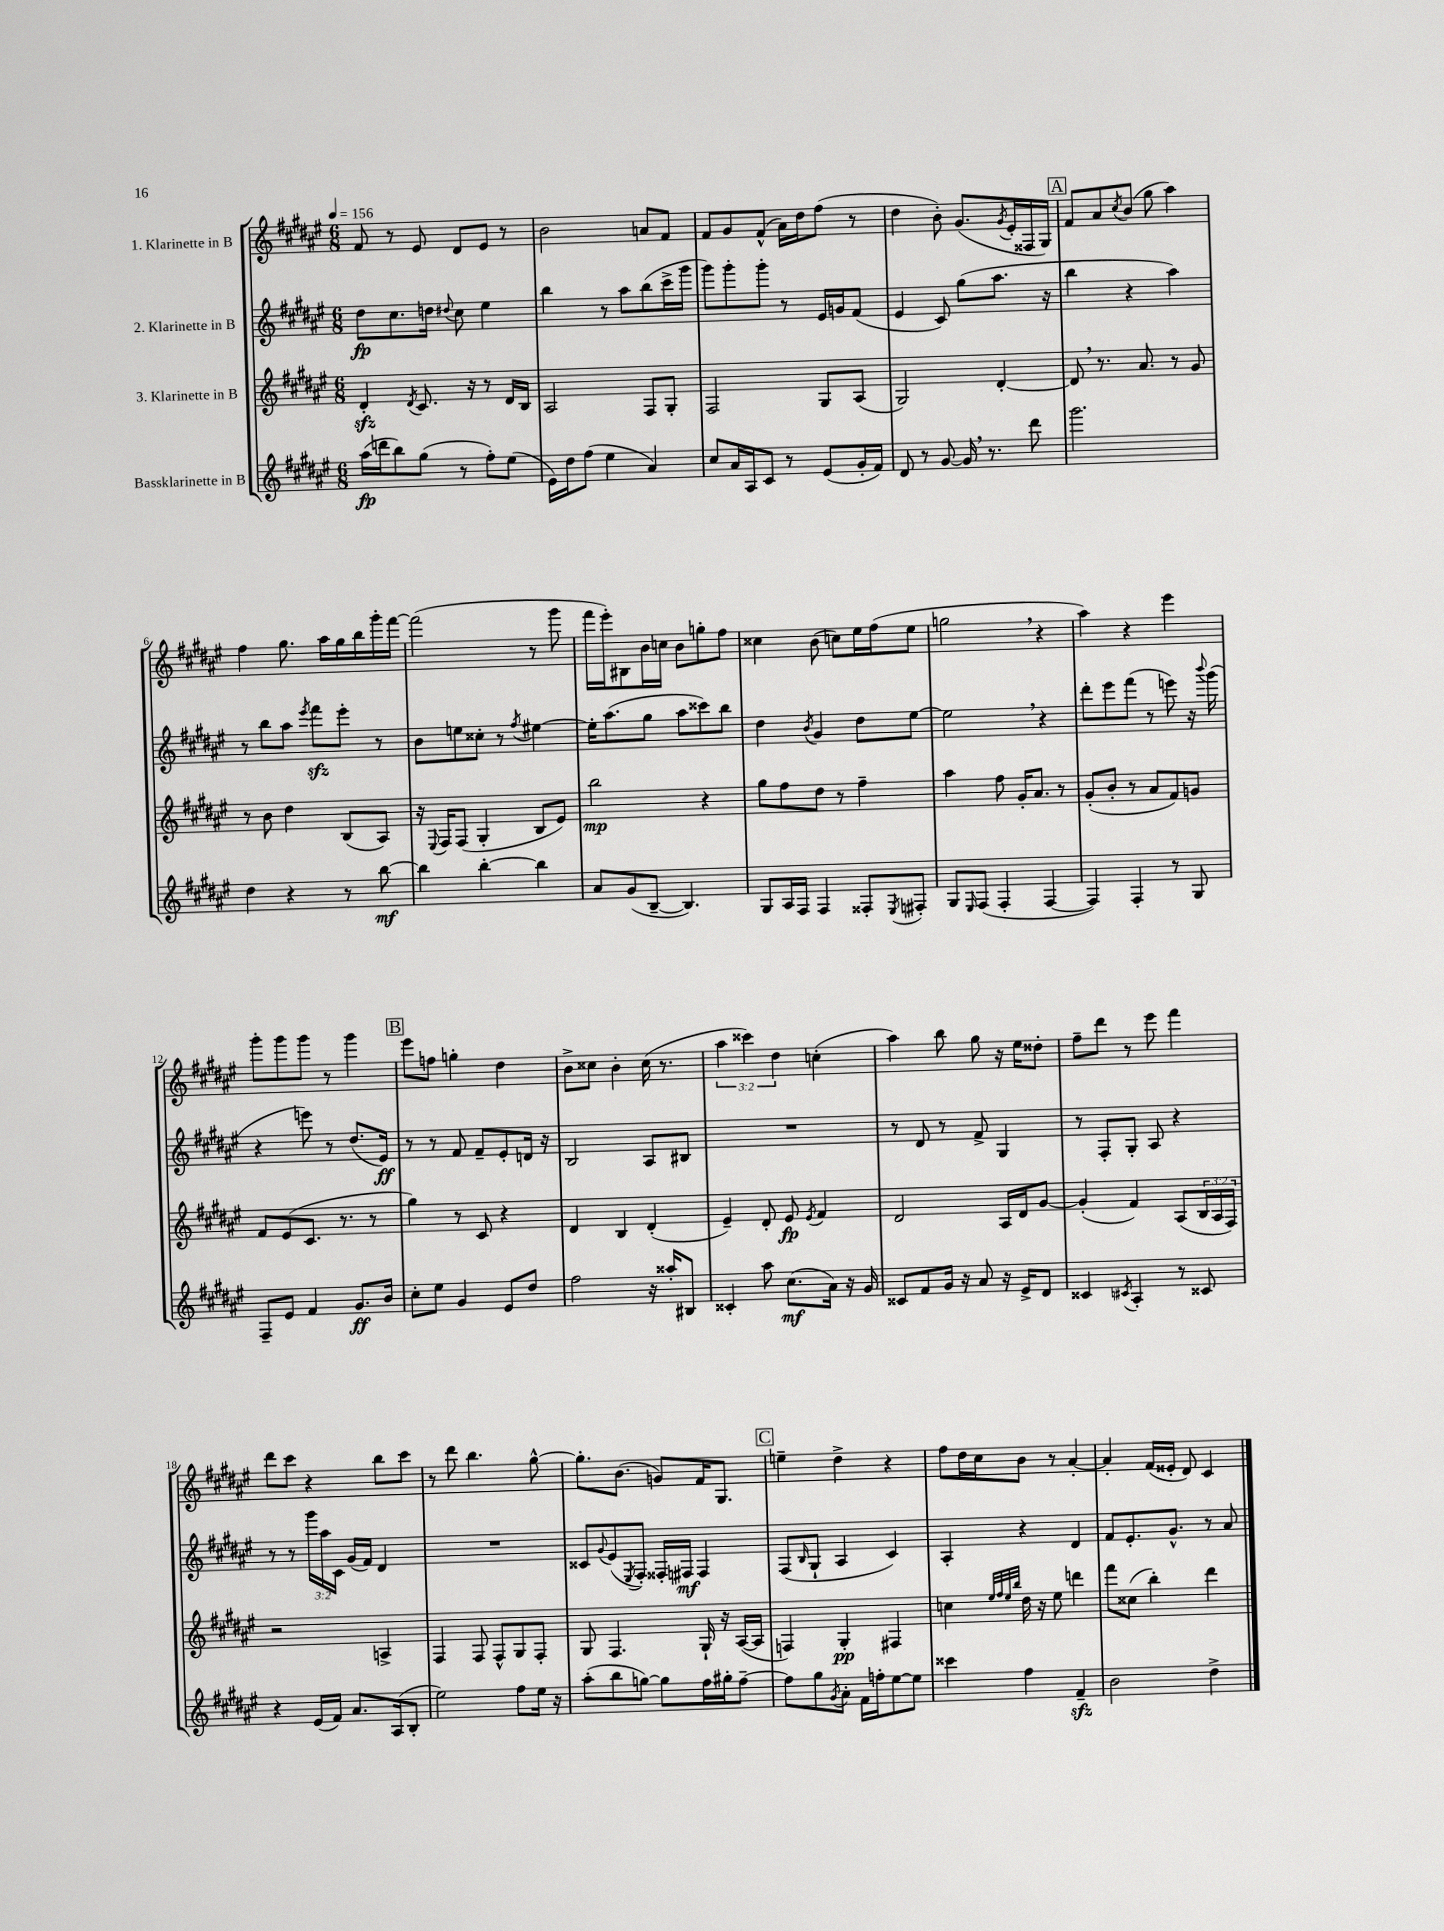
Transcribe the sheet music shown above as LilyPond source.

<<
\new StaffGroup <<
\new Staff = "s0" \with { instrumentName = "1. Klarinette in B" } {
    \clef treble \key fis \major \numericTimeSignature \time 6/8 \override Staff.TupletNumber.text = #tuplet-number::calc-fraction-text \tempo 4 = 156
    fis'8 r8 eis'8 dis'8 eis'8 r8 |
    b'2 a'8 fis'8 |
    fis'8 gis'8 fis'8-^( ais'16) dis''16 fis''8( r8 |
    dis''4 b'8-.) gis'8.( \acciaccatura { gis'8 } eis'16-. fisis16 gis16) |
    \mark \markup { \box "A" } fis'8 ais'8 \acciaccatura { cis''8 } b'8( gis''8 ais''4) |
    fis''4 gis''8. ais''16 gis''16 b''16 gis'''16-. fis'''16~ |
    fis'''2( r8 gis'''8 |
    fis'''16 eis'''16-.) bis8 b'16 c''16 b'8 g''8-. fis''8 |
    cisis''4 b'8( c''8) eis''16 fis''16( eis''8 |
    g''2 \breathe r4 |
    ais''4) r4 eis'''4 |
    gis'''8-. gis'''8 gis'''8 r8 gis'''4 |
    \mark \markup { \box "B" } eis'''8 f''8 g''4-. dis''4 |
    b'8-> cisis''8 b'4-. cisis''16( r8. |
    \tuplet 3/2 { ais''4 cisis'''4) dis''4 } c''4-.( |
    ais''4) b''8 gis''8 r16 eis''16 disis''8-. |
    fis''8-- dis'''8 r8 eis'''8 fis'''4 |
    dis'''8 cis'''8 r4 b''8 cis'''8 |
    r8 dis'''8 b''4. gis''8~-^ |
    gis''8.-. b'8.( g'8) fis'16 gis8. |
    \mark \markup { \box "C" } e''4-- dis''4-> r4 |
    fis''8 dis''16 cis''16 b'8 r8 ais'4~-. |
    ais'4-. fis'16( eisis'16-. dis'8) cis'4 \bar "|." |
}
\new Staff = "s1" \with { instrumentName = "2. Klarinette in B" } {
    \clef treble \key fis \major \numericTimeSignature \time 6/8 \override Staff.TupletNumber.text = #tuplet-number::calc-fraction-text
    dis''8\fp cis''8. d''16 \appoggiatura { dis''8 } cis''8 eis''4 |
    b''4 r8 ais''8 b''8( cis'''16-> gis'''16 |
    gis'''8) gis'''8-. gis'''8-. r8 eis'16 g'16 fis'8( |
    eis'4 cis'8) gis''8( ais''8. r16 |
    \mark \markup { \box "A" } b''4 r4 ais''4) |
    r8 b''8 ais''8 \acciaccatura { eis'''8 } fis'''8\sfz eis'''8-. r8 |
    b'8 e''8 cisis''8-. r8 \acciaccatura { fis''8 } eis''4~ |
    eis''16-. ais''8.( gis''8 ais''8 cisis'''8) b''8 |
    dis''4 \acciaccatura { b'8 } gis'4 dis''8 eis''8~ |
    eis''2 \breathe r4 |
    dis'''8-. eis'''8 fis'''8( r8 e'''8) r16 \appoggiatura { b'''8 } gis'''16( |
    r4 e'''8) r8 dis''8.( eis'16\ff) |
    \mark \markup { \box "B" } r8 r8 fis'8 fis'8-- eis'8-. d'16 r16 |
    b2 ais8 bis8 |
    R2. |
    r8 dis'8 r8 fis'8-> gis4 |
    r8 fis8-. gis8-. ais8 r4 |
    r8 r8 \tuplet 3/2 { gis'''16 ais''16 cis'16 } gis'16( fis'16) dis'4 |
    R2. |
    cisis'8 \appoggiatura { gis'8 } eis'8( \acciaccatura { eis8 } fis8-.) fisis16-. fis16\mf fis4 |
    \mark \markup { \box "C" } fis8( \grace { b16 } gis8-! ais4 cis'4) |
    ais4-. r4 dis'4 |
    fis'8 eis'8.-. gis'8.-^ r8 ais'8 \bar "|." |
}
\new Staff = "s2" \with { instrumentName = "3. Klarinette in B" } {
    \clef treble \key fis \major \numericTimeSignature \time 6/8 \override Staff.TupletNumber.text = #tuplet-number::calc-fraction-text
    dis'4-.\sfz \acciaccatura { dis'8 } cis'8. r16 r8 dis'16 b16 |
    ais2 fis8 gis8-. |
    fis2 gis8 ais8( |
    gis2) dis'4~-. |
    \mark \markup { \box "A" } dis'8 \breathe r8. ais'8. r8 gis'8 |
    r8 b'8 dis''4 b8( ais8) |
    r16 \appoggiatura { eis8 } fis16 fis8( gis4-. b8 eis'8) |
    b''2\mp r4 |
    gis''8 fis''8 dis''8 r8 fis''4-- |
    ais''4 fis''8 gis'16-. ais'8. r8 |
    gis'8-.( b'8-. r8 ais'8 fis'8) g'8 |
    fis'8 eis'8( cis'8. r8. r8 |
    \mark \markup { \box "B" } gis''4) r8 cis'8 r4 |
    dis'4 b4 dis'4-.( |
    eis'4--) dis'8-. eis'8\fp \acciaccatura { eis'8 } fis'4 |
    dis'2 ais16 dis'16 gis'8~ |
    gis'4-.( fis'4) ais8( \tuplet 3/2 { b16 ais16 fis16) } |
    r2 a4-> |
    fis4 fis8 fis8-^ gis8 fis8-. |
    gis8 fis4. gis16-! r16 ais16~( ais16 |
    \mark \markup { \box "C" } f4) gis4-.\pp fis4 |
    c''4 \grace { eis''32 fis''32 eis''32 b''32 } dis''16 r16 eis''8 d'''4 |
    fis'''8 cisis''8( b''4-.) dis'''4 \bar "|." |
}
\new Staff = "s3" \with { instrumentName = "Bassklarinette in B" } {
    \clef treble \key fis \major \numericTimeSignature \time 6/8
    ais''16\fp( d'''16 b''8) gis''8( r8 fis''8-.) eis''8( |
    eis'16) dis''16 fis''8( eis''4 ais'4) |
    cis''8 ais'16 ais16 cis'8 r8 eis'8( gis'16-. fis'16) |
    dis'8 r8 gis'8~ gis'16 \breathe r8. dis'''8 |
    \mark \markup { \box "A" } gis'''2. |
    dis''4 r4 r8 b''8~\mf |
    b''4 b''4~-. b''4 |
    ais'8 gis'8( b8~-- b4.) |
    gis8 ais16 fis16 fis4 fisis8-. \acciaccatura { eis8 } fis8-. |
    gis8 \grace { eis16 } fis8( fis4-. fis4~ |
    fis4) fis4-. r8 gis8 |
    fis8-- eis'8 fis'4 gis'8.\ff b'16 |
    \mark \markup { \box "B" } cis''8-. eis''8 gis'4 eis'8 dis''8 |
    fis''2 r16 aisis''16-. bis8 |
    cisis'4-. ais''8 cis''8.\mf( ais'16) r16 gis'16 |
    cisis'8 fis'8 gis'16 r16 ais'8 r16 eis'16-> dis'8 |
    cisis'4 \acciaccatura { cis'8 } ais4-. r8 cisis'8 |
    r4 eis'16( fis'16) ais'8. ais16( b8-. |
    eis''2) fis''8 eis''16 r16 |
    ais''8-.( b''8 g''8~) g''8 fis''16 gis''16-. fis''8~-- |
    \mark \markup { \box "C" } fis''8 gis''8 \acciaccatura { gis'8 } ais'8-. fis'16 f''16-. eis''8~ eis''8 |
    cisis'''4 fis''4 fis'4--\sfz |
    b'2 dis''4-> \bar "|." |
}
>>
>>
